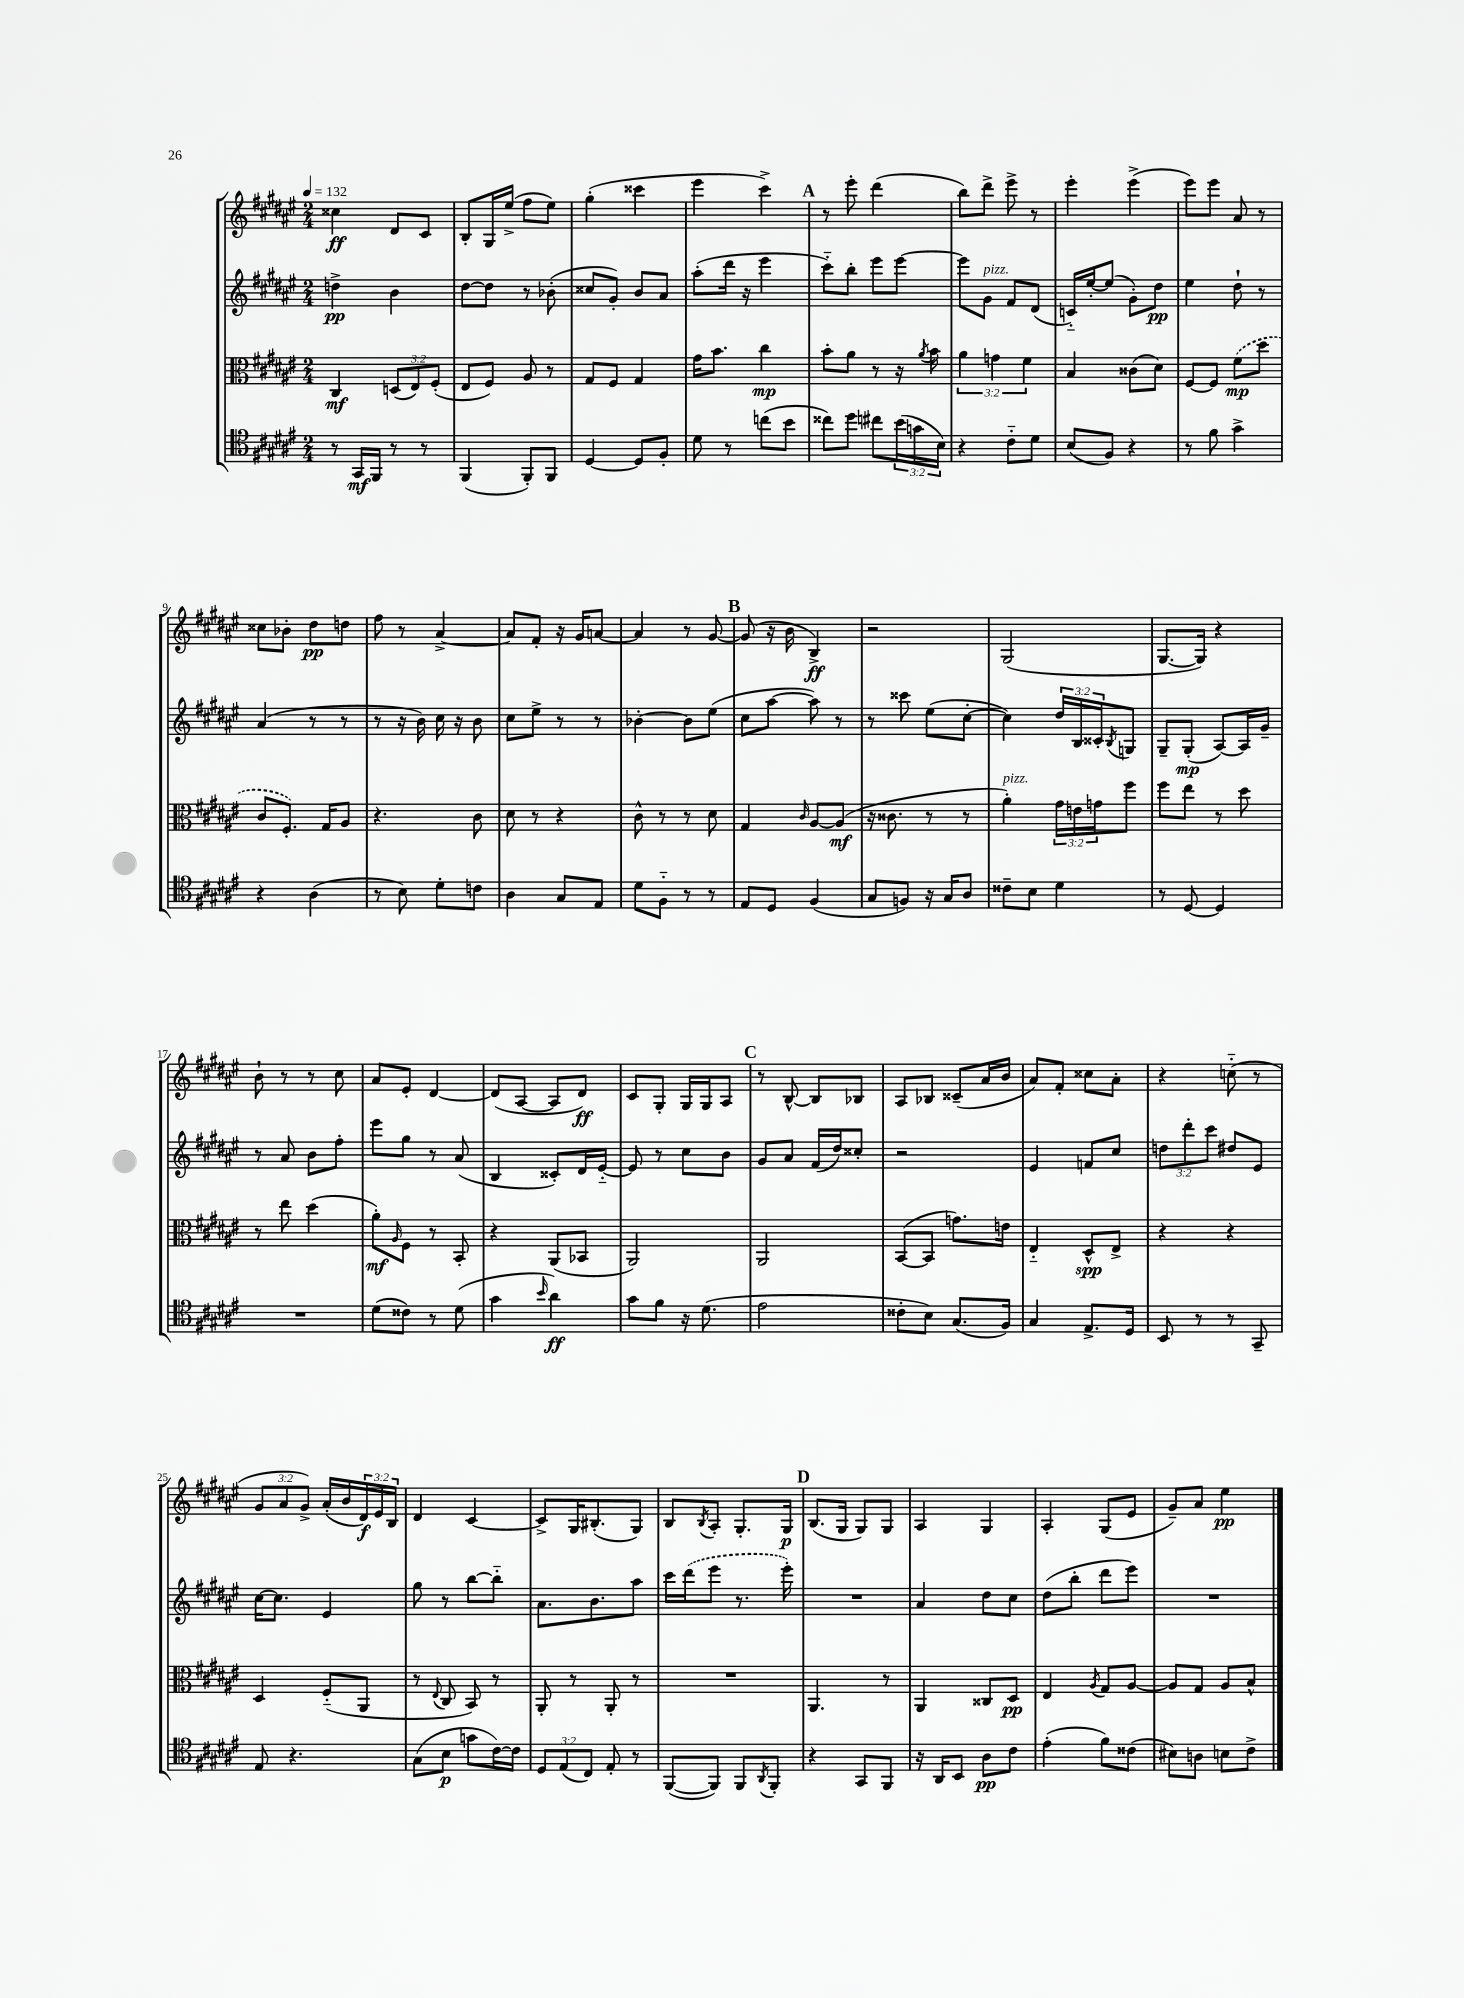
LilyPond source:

<<
\new StaffGroup <<
\new Staff = "s0" {
    \clef treble \key fis \major \numericTimeSignature \time 2/4 \override Staff.TupletNumber.text = #tuplet-number::calc-fraction-text \tempo 4 = 132
    cisis''4\ff dis'8 cis'8 |
    b8-. gis16 eis''16->( fis''8 eis''8) |
    gis''4-.( cisis'''4 |
    eis'''4 cis'''4->) |
    \mark \markup { \bold "A" } r8 eis'''8-. dis'''4( |
    b''8) dis'''8-> eis'''8-> r8 |
    eis'''4-. eis'''4->( |
    eis'''8) eis'''8 ais'8 r8 |
    cisis''8 bes'8-. dis''8\pp d''8 |
    fis''8 r8 ais'4~-> |
    ais'8 fis'8-. r16 gis'16 a'8~ |
    a'4 r8 gis'8~ |
    \mark \markup { \bold "B" } gis'8( r16 b'16 b4->\ff) |
    r2 |
    gis2( |
    gis8.~ gis16) r4 |
    b'8-! r8 r8 cis''8 |
    ais'8 eis'8-. dis'4~ |
    dis'8( ais8~ ais8 dis'8\ff) |
    cis'8 gis8-. gis16 gis16 ais8 |
    \mark \markup { \bold "C" } r8 b8~-^ b8 bes8 |
    ais8 bes8 cisis'8--( ais'16 b'16 |
    ais'8) fis'8-. cisis''8 ais'8-. |
    r4 c''8-_( r8 |
    \tuplet 3/2 { gis'8 ais'8 gis'8->) } ais'16-.( b'16 \tuplet 3/2 { dis'16\f) eis'16 b16 } |
    dis'4 cis'4~ |
    cis'8-> gis16 bis8.-.( gis8) |
    b8 \acciaccatura { b8 } ais8-. gis8.-. gis16\p |
    \mark \markup { \bold "D" } b8.( gis16 gis8) gis8 |
    ais4 gis4 |
    ais4-. gis8( eis'8 |
    gis'8--) ais'8 eis''4\pp \bar "|." |
}
\new Staff = "s1" {
    \clef treble \key fis \major \numericTimeSignature \time 2/4 \override Staff.TupletNumber.text = #tuplet-number::calc-fraction-text
    d''4->\pp b'4 |
    dis''8~ dis''8 r8 bes'8-.( |
    cisis''8 gis'8-.) b'8 ais'8 |
    ais''8-.( dis'''16 r16 eis'''4 |
    \mark \markup { \bold "A" } cis'''8-_) b''8-. eis'''8 eis'''8~ |
    eis'''8 gis'8^\markup { \italic "pizz." } fis'8 dis'8( |
    c'16-_) eis''16~-. eis''8( gis'8-.) dis''8\pp |
    eis''4 dis''8-! r8 |
    ais'4( r8 r8 |
    r8 r16 b'16) cis''16 r16 b'8 |
    cis''8 eis''8-> r8 r8 |
    bes'4~-. bes'8 eis''8( |
    \mark \markup { \bold "B" } cis''8 ais''8~ ais''8) r8 |
    r8 cisis'''8 eis''8( cis''8~-. |
    cis''4) \tuplet 3/2 { dis''16 b16 cisis'16-. } \acciaccatura { b8 } g8 |
    gis8-- gis8-.\mp( ais8~) ais16 gis'16-- |
    r8 ais'8 b'8 fis''8-. |
    eis'''8 gis''8 r8 ais'8( |
    b4 cisis'8-.) dis'16 eis'16~-_ |
    eis'8 r8 cis''8 b'8 |
    \mark \markup { \bold "C" } gis'8 ais'8 fis'16( dis''16) cisis''8-. |
    r2 |
    eis'4 f'8 cis''8 |
    \tuplet 3/2 { d''8 dis'''8-. cis'''8 } dis''8 eis'8 |
    cis''16~ cis''8. eis'4 |
    gis''8 r8 b''8~ b''8-_ |
    ais'8. b'8. ais''8 |
    cis'''16 \once \slurDashed dis'''16( eis'''8 r8. eis'''16-.) |
    \mark \markup { \bold "D" } R2 |
    ais'4 dis''8 cis''8 |
    dis''8( b''8-. dis'''8 eis'''8) |
    R2 \bar "|." |
}
\new Staff = "s2" {
    \clef alto \key fis \major \numericTimeSignature \time 2/4 \override Staff.TupletNumber.text = #tuplet-number::calc-fraction-text
    cis4\mf \tuplet 3/2 { d8( eis8) fis8-.( } |
    eis8 fis8) ais8 r8 |
    gis8 fis8 gis4 |
    gis'16 b'8. cis''4\mp |
    \mark \markup { \bold "A" } b'8-. ais'8 r8 r16 \acciaccatura { ais'8 } b'16 |
    \tuplet 3/2 { ais'4 g'4 fis'4 } |
    b4 cisis'8( dis'8) |
    fis8~ fis8 \once \slurDashed fis'8\mp( dis''8 |
    cis'8 fis8.-.) gis16 ais8 |
    r4. cis'8 |
    dis'8 r8 r4 |
    cis'8-^ r8 r8 dis'8 |
    \mark \markup { \bold "B" } gis4 \grace { cis'16 } ais8~ ais8\mf( |
    r16 cisis'8. r8 r8 |
    ais'4-.^\markup { \italic "pizz." }) \tuplet 3/2 { gis'16 e'16 g'16 } fis''8 |
    fis''8 eis''8 r8 dis''8 |
    r8 eis''8 dis''4( |
    ais'8-.\mf) \grace { ais16 } fis8 r8 b,8-. |
    r4 ais,8( bes,8 |
    ais,2) |
    \mark \markup { \bold "C" } ais,2 |
    b,8~( b,8 g'8.) e'16 |
    eis4-_ dis8-^\spp eis8-> |
    r4 r4 |
    dis4 fis8-_( ais,8 |
    r8 \appoggiatura { eis8 } cis8 b,8) r8 |
    ais,8-. r8 ais,8-. r8 |
    R2 |
    \mark \markup { \bold "D" } ais,4. r8 |
    ais,4 cisis8 dis8\pp |
    eis4 \acciaccatura { ais8 } gis8 ais8~ |
    ais8 gis8 ais8 b8-^ \bar "|." |
}
\new Staff = "s3" {
    \clef tenor \key fis \major \numericTimeSignature \time 2/4 \override Staff.TupletNumber.text = #tuplet-number::calc-fraction-text
    r8 gis,16\mf fis,16 r8 r8 |
    fis,4( fis,8-.) fis,8 |
    dis4~ dis8 fis8-. |
    dis'8 r8 c''8( b'8 |
    \mark \markup { \bold "A" } cisis''8) dis''8 cis''8 \tuplet 3/2 { b'16( g'16 b16) } |
    r4 cis'8-_ dis'8 |
    b8( fis8) r4 |
    r8 fis'8 gis'4-> |
    r4 ais4( |
    r8 b8) dis'8-. c'8 |
    ais4 gis8 eis8 |
    dis'8 fis8-_ r8 r8 |
    \mark \markup { \bold "B" } eis8 dis8 fis4( |
    gis8 f8) r16 gis16 ais8 |
    cisis'8-- b8 dis'4 |
    r8 dis8~ dis4 |
    R2 |
    dis'8( cisis'8) r8 dis'8( |
    gis'4 \grace { b'16 } ais'4\ff) |
    gis'8 fis'8 r16 dis'8.( |
    \mark \markup { \bold "C" } eis'2 |
    cisis'8-. b8) gis8.( fis16) |
    gis4 eis8.-> dis16 |
    b,8 r8 r8 gis,8-- |
    eis8 r4. |
    gis8( b8\p g'8 cis'16~) cis'16 |
    \tuplet 3/2 { dis8 eis8( cis8) } eis8-. r8 |
    fis,8~( fis,8) fis,8 \acciaccatura { ais,8 } fis,8-. |
    \mark \markup { \bold "D" } r4 gis,8 fis,8 |
    r16 ais,16 b,8 ais8\pp cis'8 |
    eis'4-.( fis'8) cisis'8( |
    bis8) a8 b8 cis'8-> \bar "|." |
}
>>
>>
